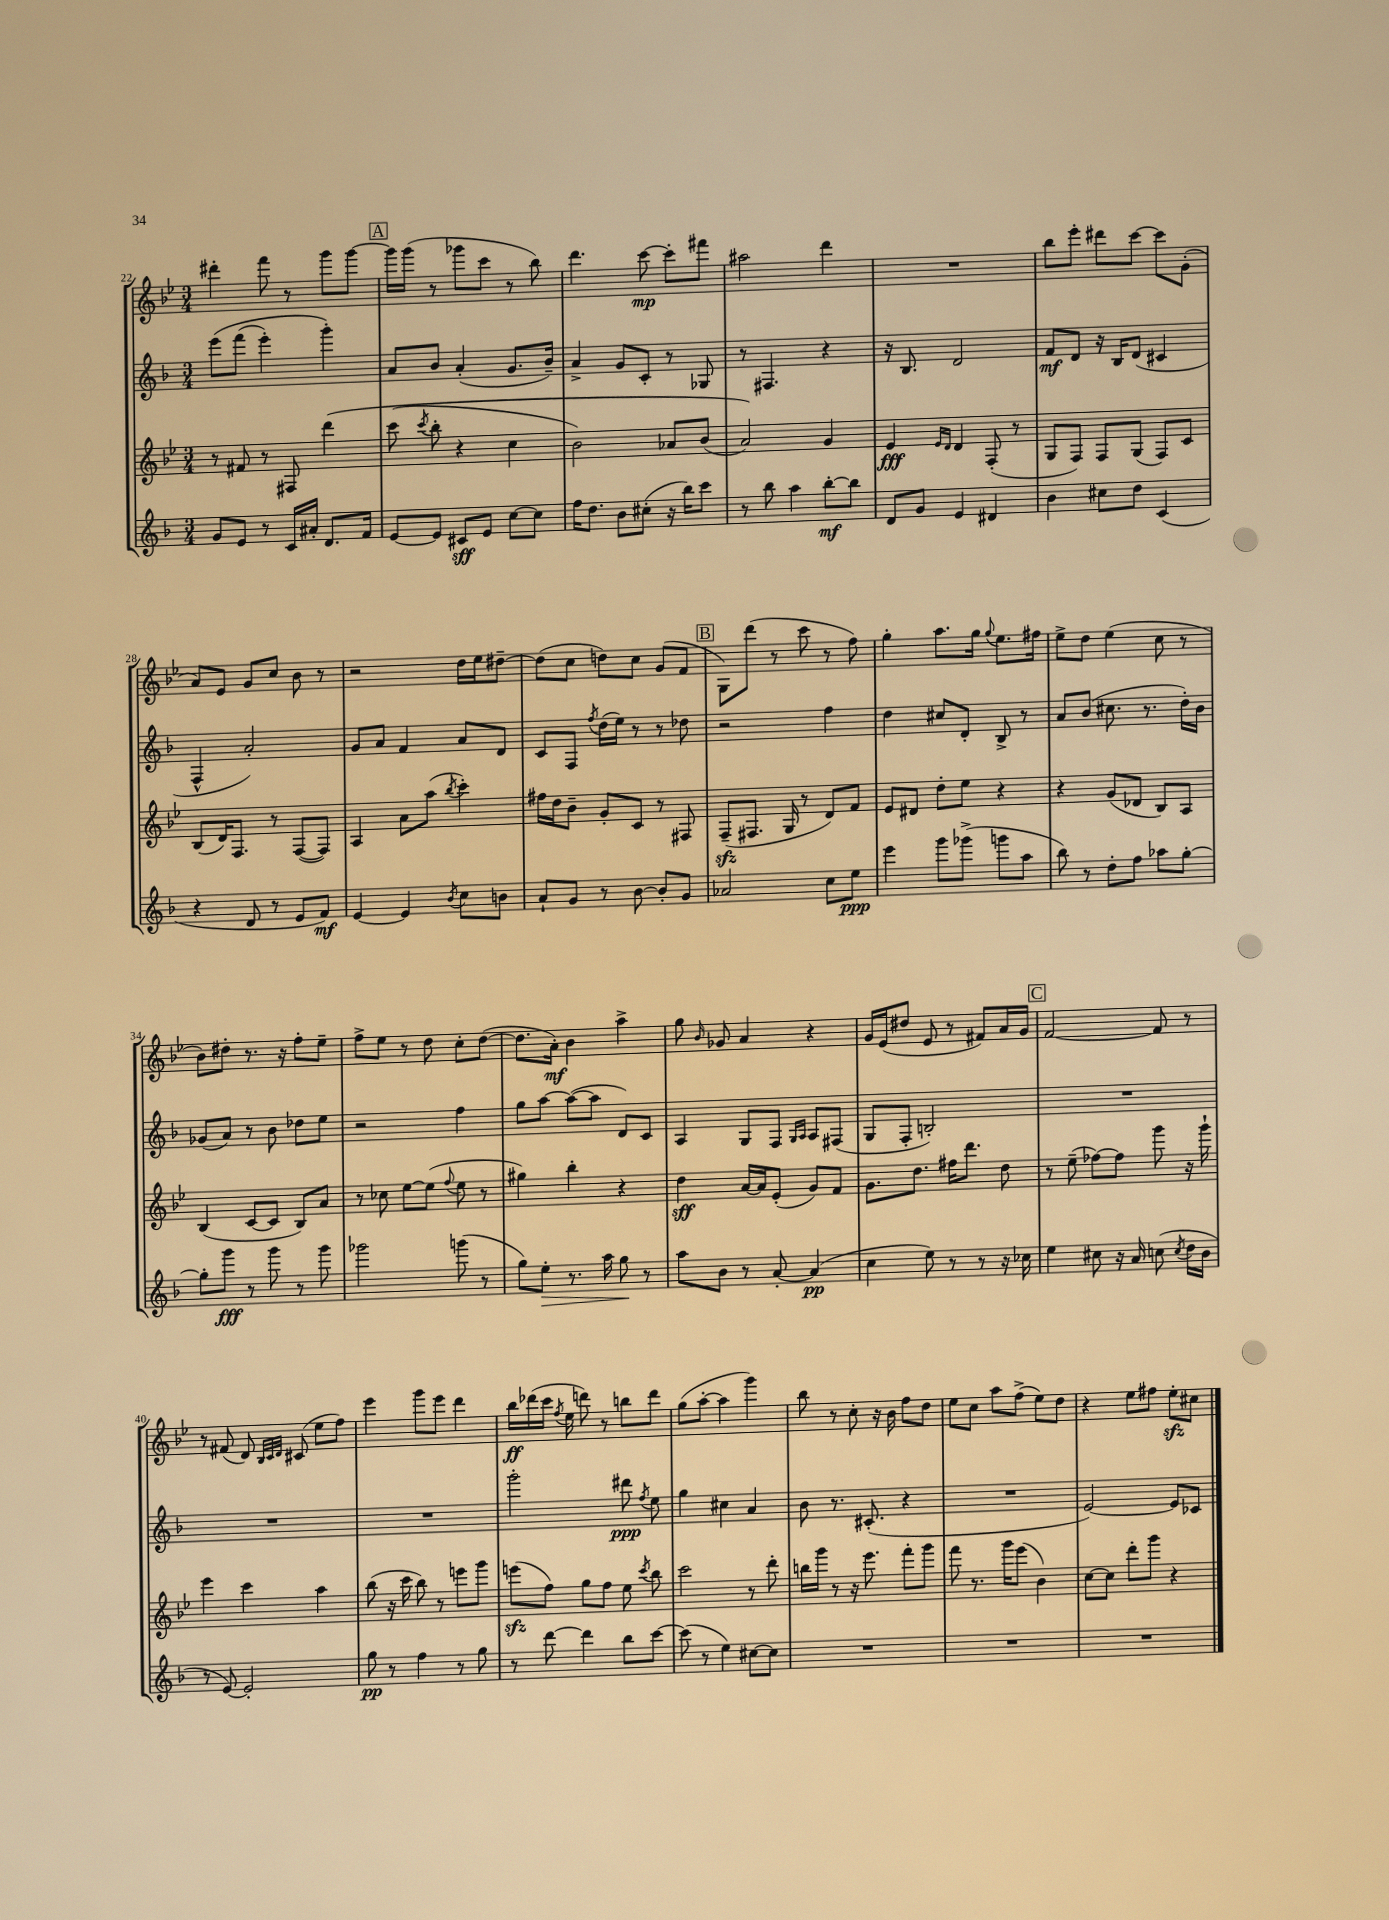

**kern	**kern	**kern	**kern
*staff4	*staff3	*staff2	*staff1
*clefG2	*clefG2	*clefG2	*clefG2
*k[b-]	*k[b-e-]	*k[b-]	*k[b-e-]
*M3/4	*M3/4	*M3/4	*M3/4
8g	8r	&(8eee	4ddd#'
8e	8f#	(8fff	.
8r	8r	4eee')	8fff
16c	8F#	.	8r
16a#'	.	.	.
8.d	&(4ddd	4ggg'&)	8ggg
.	.	.	[8ggg
16f	.	.	.
=	=	=	=
[8e	(8ccc	8a	16ggg]
.	.	.	(16ggg
.	8qccc	.	.
8e]	8bb-'	8b-	8r
8c#	4r	(4a'	8ggg-
8e	.	.	8ccc
[8cc	4cc	8.g	8r
8cc]	.	.	8bb-)
.	.	16b-~)	.
=	=	=	=
16ff	2b-)	4a^	4.ddd
8.dd	.	.	.
8b-	.	8g	.
(8cc#'	.	8c'	[8ccc
16r	8a-	8r	8ccc']
16bb-)	.	.	.
8ccc	(8b-	8G-	8fff#
=	=	=	=
8r	2a)&)	8r	2aa#
8bb-	.	4.F#	.
4aa	.	.	.
[8bb-'	4g	4r	4ddd
8bb-]	.	.	.
=	=	=	=
8d	4e-	16r	2.r
.	.	8.B-	.
8g	.	.	.
.	16qqe-	.	.
.	16qqd	.	.
4e	4d	2d	.
4d#	(8F'	.	.
.	8r	.	.
=	=	=	=
4b-	8G	8f	8bb-
.	8F)	8d	8eee-'
8cc#	8F	16r	8ddd#
.	.	16B-	.
8dd	(8G	(8d	[8ccc
(4c	8F)	4c#	8ccc]
.	8c	.	(8g'
=	=	=	=
4r	(8B-	4F^^	8a)
.	16d)	.	8e-
.	8.F	.	.
8d	.	2a')	8g
8r	8r	.	8cc
8e	([8F	.	8b-
8f)	8F])	.	8r
=	=	=	=
[4e	4A	8g	2r
.	.	8a	.
4e]	8a	4f	.
.	(8aa	.	.
8qb-	8qbb-	.	.
8cc	4ccc')	8a	16dd
.	.	.	16ee-
8b	.	8d	[8dd#~
=	=	=	=
8a`	16ff#	8c	(8dd#]
.	16dd	.	.
8g	8b-~	8F	8cc
.	.	8qff	.
8r	8g'	(16dd	8dd)
.	.	16ee)	.
[8b-	8c	8r	8cc
8b-']	8r	8r	(8g
8g	8F#	8dd-	8f
=	=	=	=
2a-	(8F~	2r	8G)
.	8.F#	.	(8ddd
.	.	.	8r
.	16G	.	.
.	8r	.	8ccc
8cc	8d)	4ff	8r
8ee	8f	.	8ff)
=	=	=	=
4eee	8e-	4dd	4gg'
.	8d#	.	.
8ggg	8dd'	8cc#	8.aa
(8ggg-^	8ee-	8d'	.
.	.	.	16gg
.	.	.	8qqgg
8ggg	4r	8B-^	8.ee-
8aa	.	8r	.
.	.	.	16ff#
=	=	=	=
8bb-)	4r	8a	8ee-^
8r	.	(8b-	8dd
8dd'	(8g	8.cc#	(4ee-
8ff	8d-	.	.
.	.	8.r	.
8aa-	8B-)	.	8cc
[8gg'	8A	16dd')	8r
.	.	16b-	.
=	=	=	=
8gg']	(4B-	(8g-	8b-)
8ggg	.	8a)	8dd#'
8r	[8c	8r	8.r
8ggg	8c]	8b-	.
.	.	.	16r
8r	8B-)	8dd-	8ff'
8ggg	8a	8ee	8ee-~
=	=	=	=
2ggg-	8r	2r	8ff^
.	8cc-	.	8ee-
.	[8ee-	.	8r
.	(8ee-]	.	8dd
.	8qqff	.	.
(8ggg	8ee-	4ff	8cc'
8r	8r	.	([8dd
=	=	=	=
8gg)	4gg#)	8gg	8.dd]
8ee'	.	[8aa	.
.	.	.	16a')
8.r	4bb-'	(8aa_	4b-
.	.	8aa]	.
16aa	.	.	.
8gg	4r	8d)	4aa^
8r	.	8c	.
=	=	=	=
8aa	4dd	4A	8gg
.	.	.	16qqb-
8b-	.	.	8g-
8r	[16a	8G	4a
.	16a]	.	.
[8a'	(8e-'	8F	.
.	.	16qqG	.
.	.	16qqA	.
(4a]	8g)	8A	4r
.	8f	(8F#	.
=	=	=	=
4cc	8.g	8G	16g
.	.	.	(16e-
.	.	8F'	8dd#
.	8.dd	.	.
8ee)	.	2B')	8e-
8r	16ff#	.	8r
.	8.ddd	.	.
8r	.	.	8f#)
16r	8dd	.	16a
16cc-	.	.	16g
=	=	=	=
4ee	8r	2.r	[2f
.	(8ee-~	.	.
8cc#	[8ff-)	.	.
16r	8ff-]	.	.
16a	.	.	.
(8cc	8ggg	.	8f]
8qcc	.	.	.
16dd	16r	.	8r
16b-	16ggg`	.	.
=	=	=	=
8r	4eee-	2.r	8r
[8e)	.	.	(8f#
2e']	4ccc	.	8d)
.	.	.	32qqB-
.	.	.	32qqc
.	.	.	32qqd
.	.	.	(8c#
.	4aa	.	8ee-
.	.	.	8ff)
=	=	=	=
8gg	(8bb-	2.r	4eee-
8r	16r	.	.
.	16ccc	.	.
4ff	8bb-)	.	8ggg
.	8r	.	8eee-
8r	8eee	.	4ddd
8gg	8ggg	.	.
=	=	=	=
8r	(8eee	2ggg'	16bb-
.	.	.	(16ddd-
[8ddd	8ff)	.	16ccc
.	.	.	8qff
.	.	.	16ee-
4ddd]	8gg	.	8ddd)
.	8ff	.	8r
8bb-	8ee-	8ddd#	8bb
.	8qccc	8qff	.
[8ccc	8bb-	8ee	8ddd
=	=	=	=
(8ccc]	2ccc	4gg	(8gg
8r	.	.	[8aa'
4ee)	.	4cc#	4aa]
[8cc#	8r	4a	4ggg)
8cc#]	8ddd'	.	.
=	=	=	=
2.r	16bb	8b-	8bb-
.	16ggg	.	.
.	8r	8.r	8r
.	16r	.	8cc'
.	8.eee-	(8.c#'	.
.	.	.	16r
.	.	.	16b-
.	8fff'	4r	8ff
.	8ggg	.	8dd
=	=	=	=
2.r	8fff	2.r	8ee-
.	8.r	.	8cc
.	.	.	8aa
.	16ggg	.	.
.	(8eee-	.	(8ff^
.	4b-)	.	8ee-)
.	.	.	8dd
=	=	=	=
2.r	[8cc	[2e)	4r
.	8cc]	.	.
.	8ddd'	.	8ee-
.	8ggg	.	8ff#
.	4r	8e]	8ee-'
.	.	8c-	8cc#
==	==	==	==
*-	*-	*-	*-
